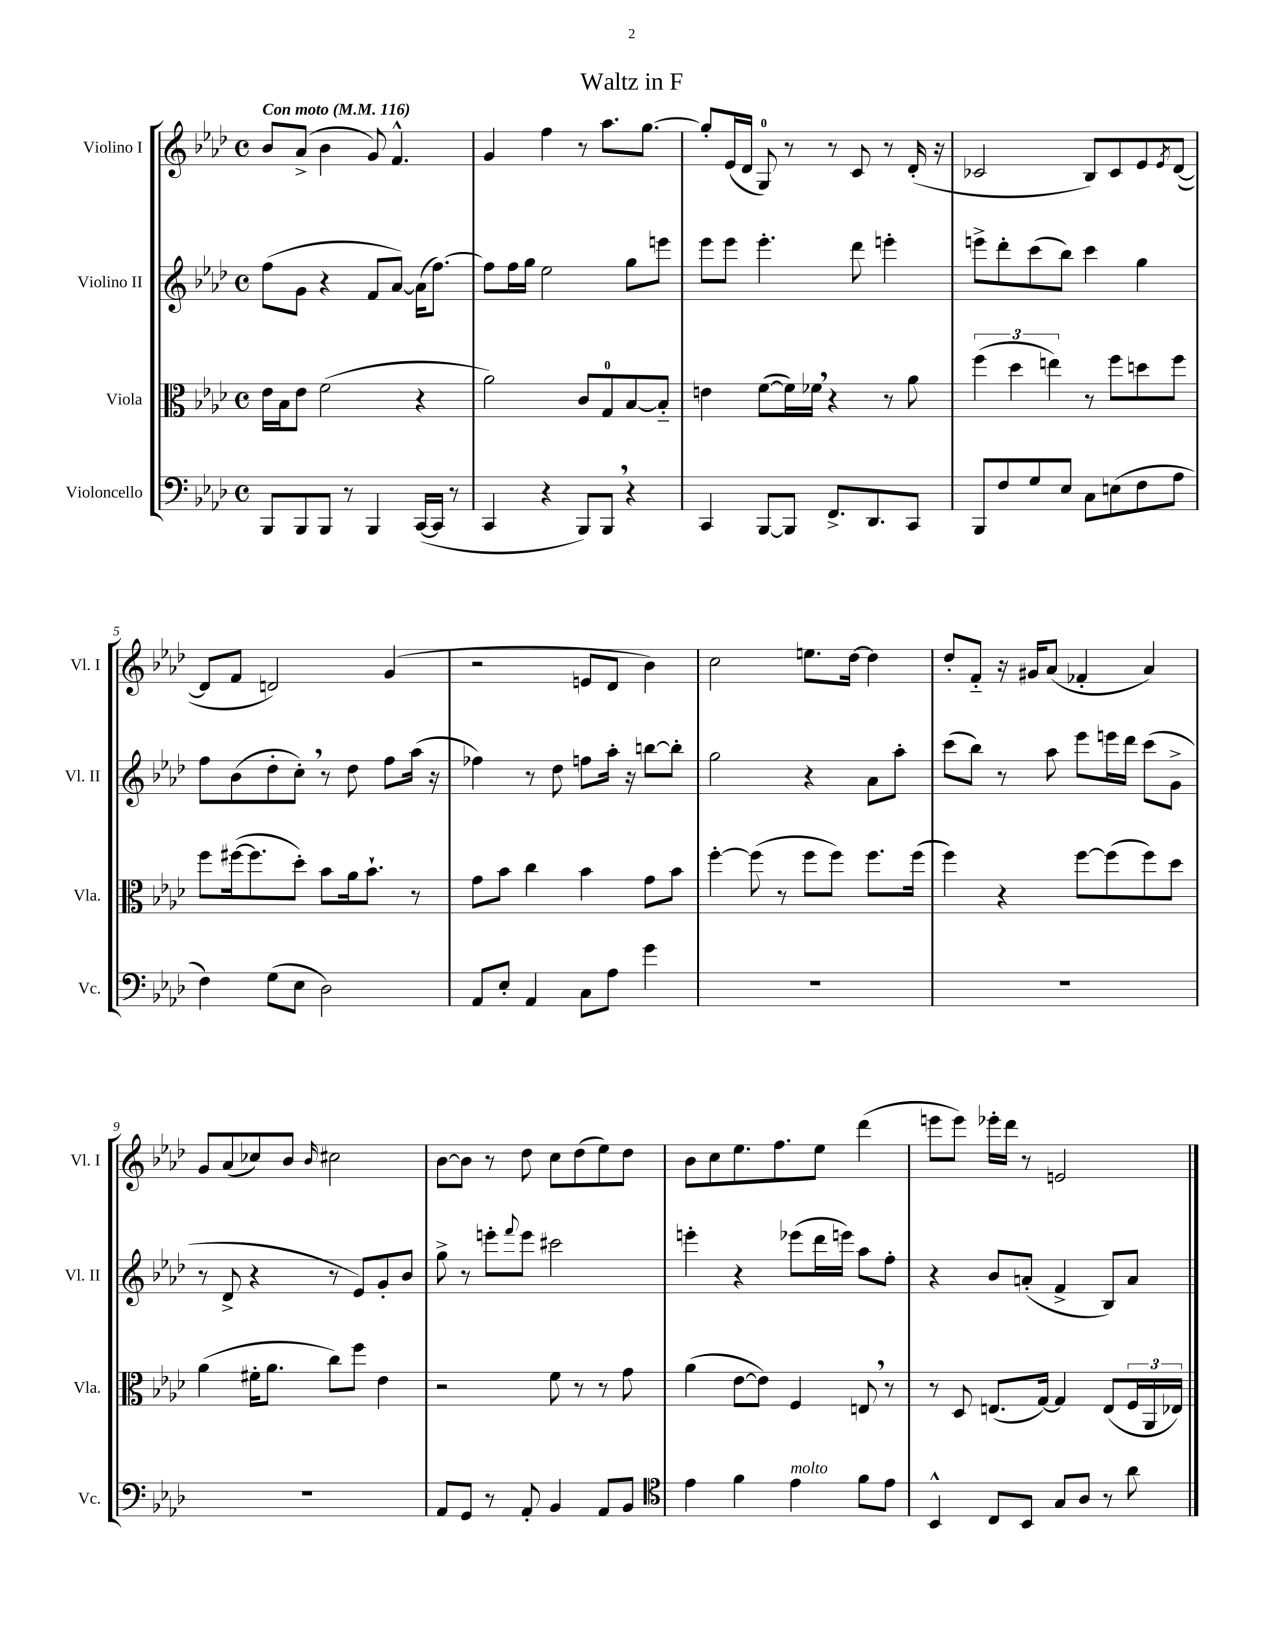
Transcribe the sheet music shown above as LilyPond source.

\header { title = "Waltz in F" }
<<
\new StaffGroup <<
\new Staff = "s0" \with { instrumentName = "Violino I" shortInstrumentName = "Vl. I" } {
    \clef treble \key aes \major \defaultTimeSignature \time 4/4 \tempo "Con moto" 4 = 116
    bes'8 aes'8->( bes'4 g'8) f'4.-^ |
    g'4 f''4 r8 aes''8. g''8.~ |
    g''8-. ees'16( des'16 g8-0) r8 r8 c'8 r8 des'16-.( r16 |
    ces'2 bes8) ces'8 ees'8 \acciaccatura { ees'8 } des'8~( |
    des'8 f'8 d'2) g'4( |
    r2 e'8 des'8 bes'4) |
    c''2 e''8. des''16~ des''4 |
    des''8-. f'8-_ r16 gis'16 aes'8( fes'4-. aes'4) |
    g'8 aes'8( ces''8) bes'8 \grace { bes'16 } cis''2 |
    bes'8~ bes'8 r8 des''8 c''8 des''8( ees''8) des''8 |
    bes'8 c''8 ees''8. f''8. ees''8 des'''4( |
    e'''8 e'''8) ees'''16-. des'''16 r8 e'2 \bar "|." |
}
\new Staff = "s1" \with { instrumentName = "Violino II" shortInstrumentName = "Vl. II" } {
    \clef treble \key aes \major \defaultTimeSignature \time 4/4
    f''8( g'8 r4 f'8 aes'8~) aes'16( f''8.~) |
    f''8 f''16 g''16 ees''2 g''8 e'''8 |
    ees'''8 ees'''8 ees'''4.-. des'''8 e'''4-. |
    e'''8-> des'''8-. c'''8( bes''8) c'''4 g''4 |
    f''8 bes'8( des''8-. c''8-.) \breathe r8 des''8 f''8 aes''16( r16 |
    fes''4) r8 des''8 f''8 aes''16-. r16 b''8~ b''8-. |
    g''2 r4 aes'8 aes''8-. |
    c'''8( bes''8) r8 aes''8 ees'''8 e'''16 des'''16 c'''8( g'8-> |
    r8 des'8-> r4 r8 ees'8) g'8-. bes'8 |
    g''8-> r8 e'''8-. \appoggiatura { f'''8 } e'''8 cis'''2 |
    e'''4-. r4 ees'''8( des'''16 e'''16) aes''8 f''8-. |
    r4 bes'8 a'8-.( f'4-> bes8) a'8 \bar "|." |
}
\new Staff = "s2" \with { instrumentName = "Viola" shortInstrumentName = "Vla." } {
    \clef alto \key aes \major \defaultTimeSignature \time 4/4
    ees'16 bes16 ees'8 f'2( r4 |
    aes'2) c'8 g8-0 bes8~ bes8-_ |
    e'4 f'8~( f'16) fes'16 \breathe r4 r8 aes'8 |
    \tuplet 3/2 { f''4( des''4 e''4) } r8 f''8 d''8 f''8 |
    f''8 fis''16~( fis''8. des''8-.) bes'8 aes'16 bes'8.-! r8 |
    g'8 bes'8 c''4 bes'4 g'8 bes'8 |
    f''4~-. f''8( r8 f''8 f''8) f''8. f''16( |
    f''4) r4 f''8~ f''8( f''8) des''8 |
    aes'4( fis'16-. aes'8. c''8) f''8 ees'4 |
    r2 f'8 r8 r8 g'8 |
    aes'4( ees'8~ ees'8) f4 e8 \breathe r8 |
    r8 des8 e8.( g16~) g4 e8( \tuplet 3/2 { f16 aes,16 ees16) } \bar "|." |
}
\new Staff = "s3" \with { instrumentName = "Violoncello" shortInstrumentName = "Vc." } {
    \clef bass \key aes \major \defaultTimeSignature \time 4/4
    bes,,8 bes,,8 bes,,8 r8 bes,,4 c,16~( c,16 r8 |
    c,4 r4 bes,,8) bes,,8 \breathe r4 |
    c,4 bes,,8~ bes,,8 f,8.-> des,8. c,8 |
    bes,,8 f8 g8 ees8 c8 e8( f8 aes8 |
    f4) g8( ees8 des2) |
    aes,8 ees8-. aes,4 c8 aes8 g'4 |
    R1 |
    R1 |
    R1 |
    aes,8 g,8 r8 aes,8-. bes,4 aes,8 bes,8 |
    \clef tenor ees'4 f'4 ees'4^\markup { \italic "molto" } f'8 ees'8 |
    bes,4-^ c8 bes,8 g8 aes8 r8 aes'8 \bar "|." |
}
>>
>>
